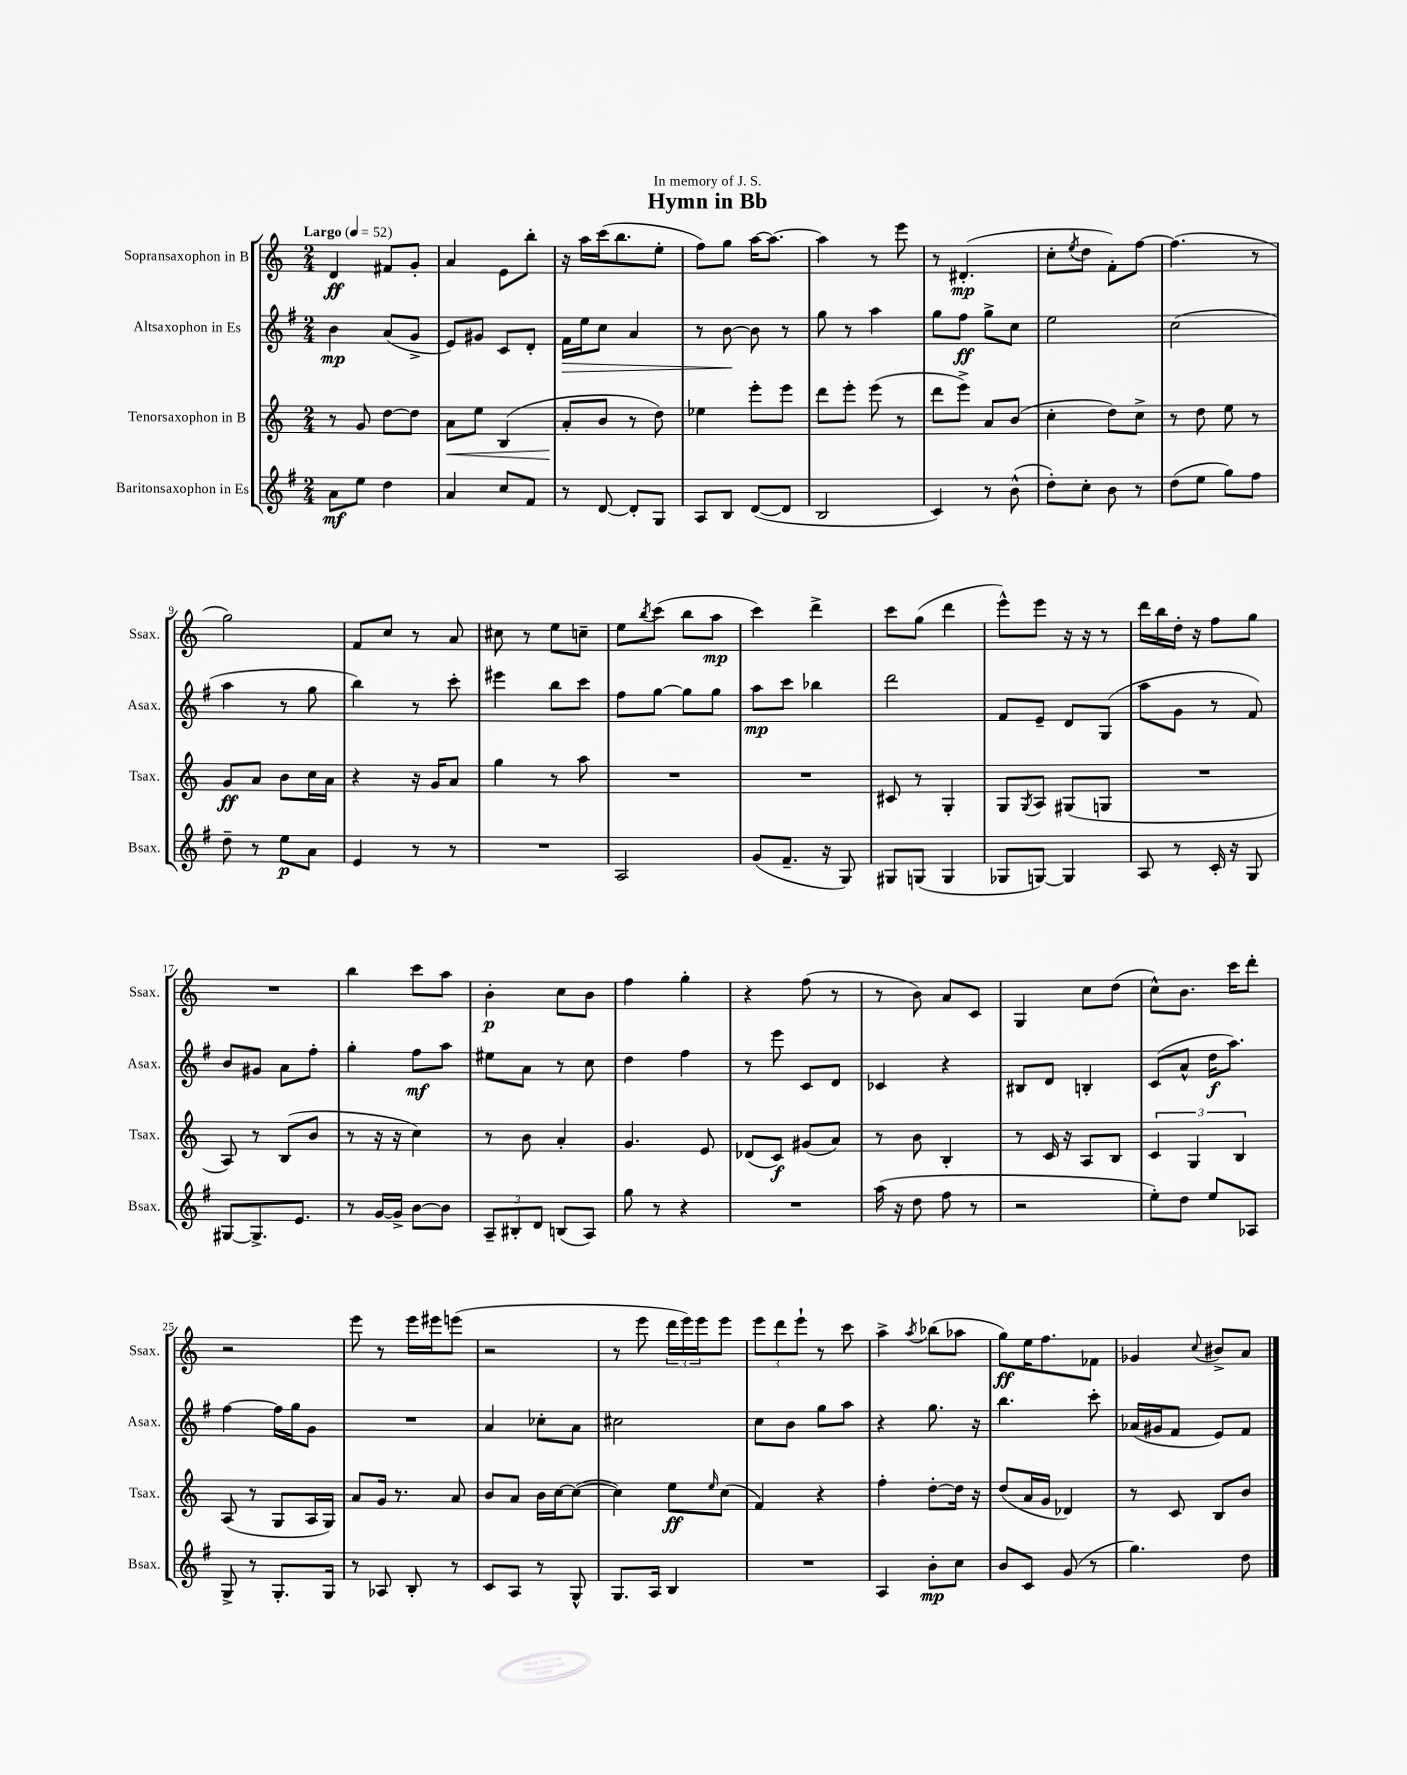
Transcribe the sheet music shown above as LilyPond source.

\header { title = "Hymn in Bb" dedication = "In memory of J. S." }
<<
\new StaffGroup <<
\new Staff = "s0" \with { instrumentName = "Sopransaxophon in B" shortInstrumentName = "Ssax." } {
    \clef treble \key c \major \numericTimeSignature \time 2/4 \tempo "Largo" 4 = 52
    d'4\ff fis'8 g'8-. |
    a'4 e'8 b''8-. |
    r16 a''16 c'''16( b''8. e''8-. |
    f''8) g''8 a''16~ a''8.~ |
    a''4 r8 e'''8 |
    r8 dis'4.-.\mp( |
    c''8-. \acciaccatura { e''8 } d''8 f'8-.) f''8~ |
    f''4.( r8 |
    g''2) |
    f'8 c''8 r8 a'8 |
    cis''8 r8 e''8 c''8-- |
    e''8 \acciaccatura { b''8 } c'''8( b''8 a''8\mp |
    c'''4) d'''4-> |
    c'''8 g''8( d'''4 |
    e'''8-^) e'''8 r16 r16 r8 |
    d'''16 b''16 d''16-. r16 f''8 g''8 |
    R2 |
    b''4 c'''8 a''8 |
    b'4-.\p c''8 b'8 |
    f''4 g''4-. |
    r4 f''8( r8 |
    r8 b'8) a'8 c'8 |
    g4 c''8 d''8( |
    c''8-^) b'8. c'''16 d'''8-. |
    r2 |
    e'''8 r8 e'''16 eis'''16 e'''8( |
    r2 |
    r8 e'''8 \tuplet 3/2 { d'''16 e'''16) e'''16 } e'''8 |
    \tuplet 3/2 { e'''8 d'''8 e'''8-! } r8 c'''8 |
    a''4-> \acciaccatura { a''8 } bes''8( aes''8 |
    g''8\ff) e''16 f''8. fes'8 |
    ges'4 \appoggiatura { c''8 } bis'8-> a'8 \bar "|." |
}
\new Staff = "s1" \with { instrumentName = "Altsaxophon in Es" shortInstrumentName = "Asax." } {
    \clef treble \key g \major \numericTimeSignature \time 2/4
    b'4\mp a'8( g'8-> |
    e'8) gis'8 c'8 d'8-. |
    fis'16\> e''16 c''8 a'4 |
    r8 b'8~\! b'8 r8 |
    g''8 r8 a''4 |
    g''8 fis''8\ff g''8-> c''8 |
    e''2 |
    c''2( |
    a''4 r8 g''8 |
    b''4) r8 c'''8-. |
    eis'''4 b''8 c'''8 |
    fis''8 g''8~ g''8 g''8 |
    a''8\mp c'''8 bes''4 |
    d'''2 |
    fis'8 e'8-- d'8 g8( |
    a''8 g'8 r8 fis'8) |
    b'8 gis'8 a'8 fis''8-. |
    g''4-. fis''8\mf a''8 |
    eis''8 a'8 r8 c''8 |
    d''4 fis''4 |
    r8 e'''8 c'8 d'8 |
    ces'4 r4 |
    bis8 d'8 b4-. |
    c'8( a'8-^ d''16\f a''8.) |
    fis''4~ fis''16 g''16 g'8 |
    R2 |
    a'4 ces''8-. a'8 |
    cis''2 |
    c''8 b'8 g''8 a''8 |
    r4 g''8. r16 |
    b''4. c'''8-. |
    aes'16( gis'16 fis'8 e'8) fis'8 \bar "|." |
}
\new Staff = "s2" \with { instrumentName = "Tenorsaxophon in B" shortInstrumentName = "Tsax." } {
    \clef treble \key c \major \numericTimeSignature \time 2/4
    r8 g'8 d''8~ d''8 |
    a'8\< e''8 b4( |
    a'8-.\! b'8 r8 d''8) |
    ees''4 e'''8-. e'''8 |
    d'''8 e'''8-. e'''8( r8 |
    d'''8 e'''8->) a'8 b'8( |
    c''4-. d''8) c''8-> |
    r8 d''8 e''8 r8 |
    g'8\ff a'8 b'8 c''16 a'16 |
    r4 r16 g'16 a'8 |
    g''4 r8 a''8 |
    R2 |
    R2 |
    cis'8 r8 g4-. |
    g8 \acciaccatura { g8 } a8 gis8( g8 |
    R2 |
    a8) r8 b8( b'8 |
    r8 r16 r16 c''4) |
    r8 b'8 a'4-. |
    g'4. e'8 |
    des'8( c'8\f) gis'8( a'8) |
    r8 b'8 b4-. |
    r8 c'16 r16 a8 b8 |
    \tuplet 3/2 { c'4 g4 b4 } |
    a8( r8 g8 a16 g16) |
    a'8 g'16 r8. a'8 |
    b'8 a'8 b'16 c''16~ c''8~( |
    c''4) e''8\ff \grace { e''16 } c''8( |
    f'4) r4 |
    f''4-. d''8~-. d''16 r16 |
    d''8( a'16 g'16 des'4) |
    r8 c'8 b8 b'8 \bar "|." |
}
\new Staff = "s3" \with { instrumentName = "Baritonsaxophon in Es" shortInstrumentName = "Bsax." } {
    \clef treble \key g \major \numericTimeSignature \time 2/4
    a'8\mf e''8 d''4 |
    a'4 c''8 fis'8 |
    r8 d'8~ d'8-. g8 |
    a8 b8 d'8~( d'8 |
    b2 |
    c'4) r8 b'8-^( |
    d''8-.) c''8-. b'8 r8 |
    d''8( e''8 g''8) fis''8 |
    d''8-- r8 e''8\p a'8 |
    e'4 r8 r8 |
    R2 |
    a2 |
    g'8( fis'8.-- r16 g8) |
    gis8 g8( g4 |
    ges8 g8~) g4 |
    a8 r8 c'16-. r16 g8 |
    gis8~ gis8.-> e'8. |
    r8 g'16~ g'16-> b'8~ b'8 |
    \tuplet 3/2 { a8-- bis8-. d'8 } b8( a8) |
    g''8 r8 r4 |
    R2 |
    a''16( r16 d''8 fis''8 r8 |
    r2 |
    e''8-.) d''8 e''8 aes8 |
    g8-> r8 g8.-. g16 |
    r8 aes8 b8-. r8 |
    c'8 a8 r8 g8-^ |
    g8. a16 b4 |
    R2 |
    a4 b'8-.\mp c''8 |
    b'8 c'8 g'8( r8 |
    g''4.) d''8 \bar "|." |
}
>>
>>
